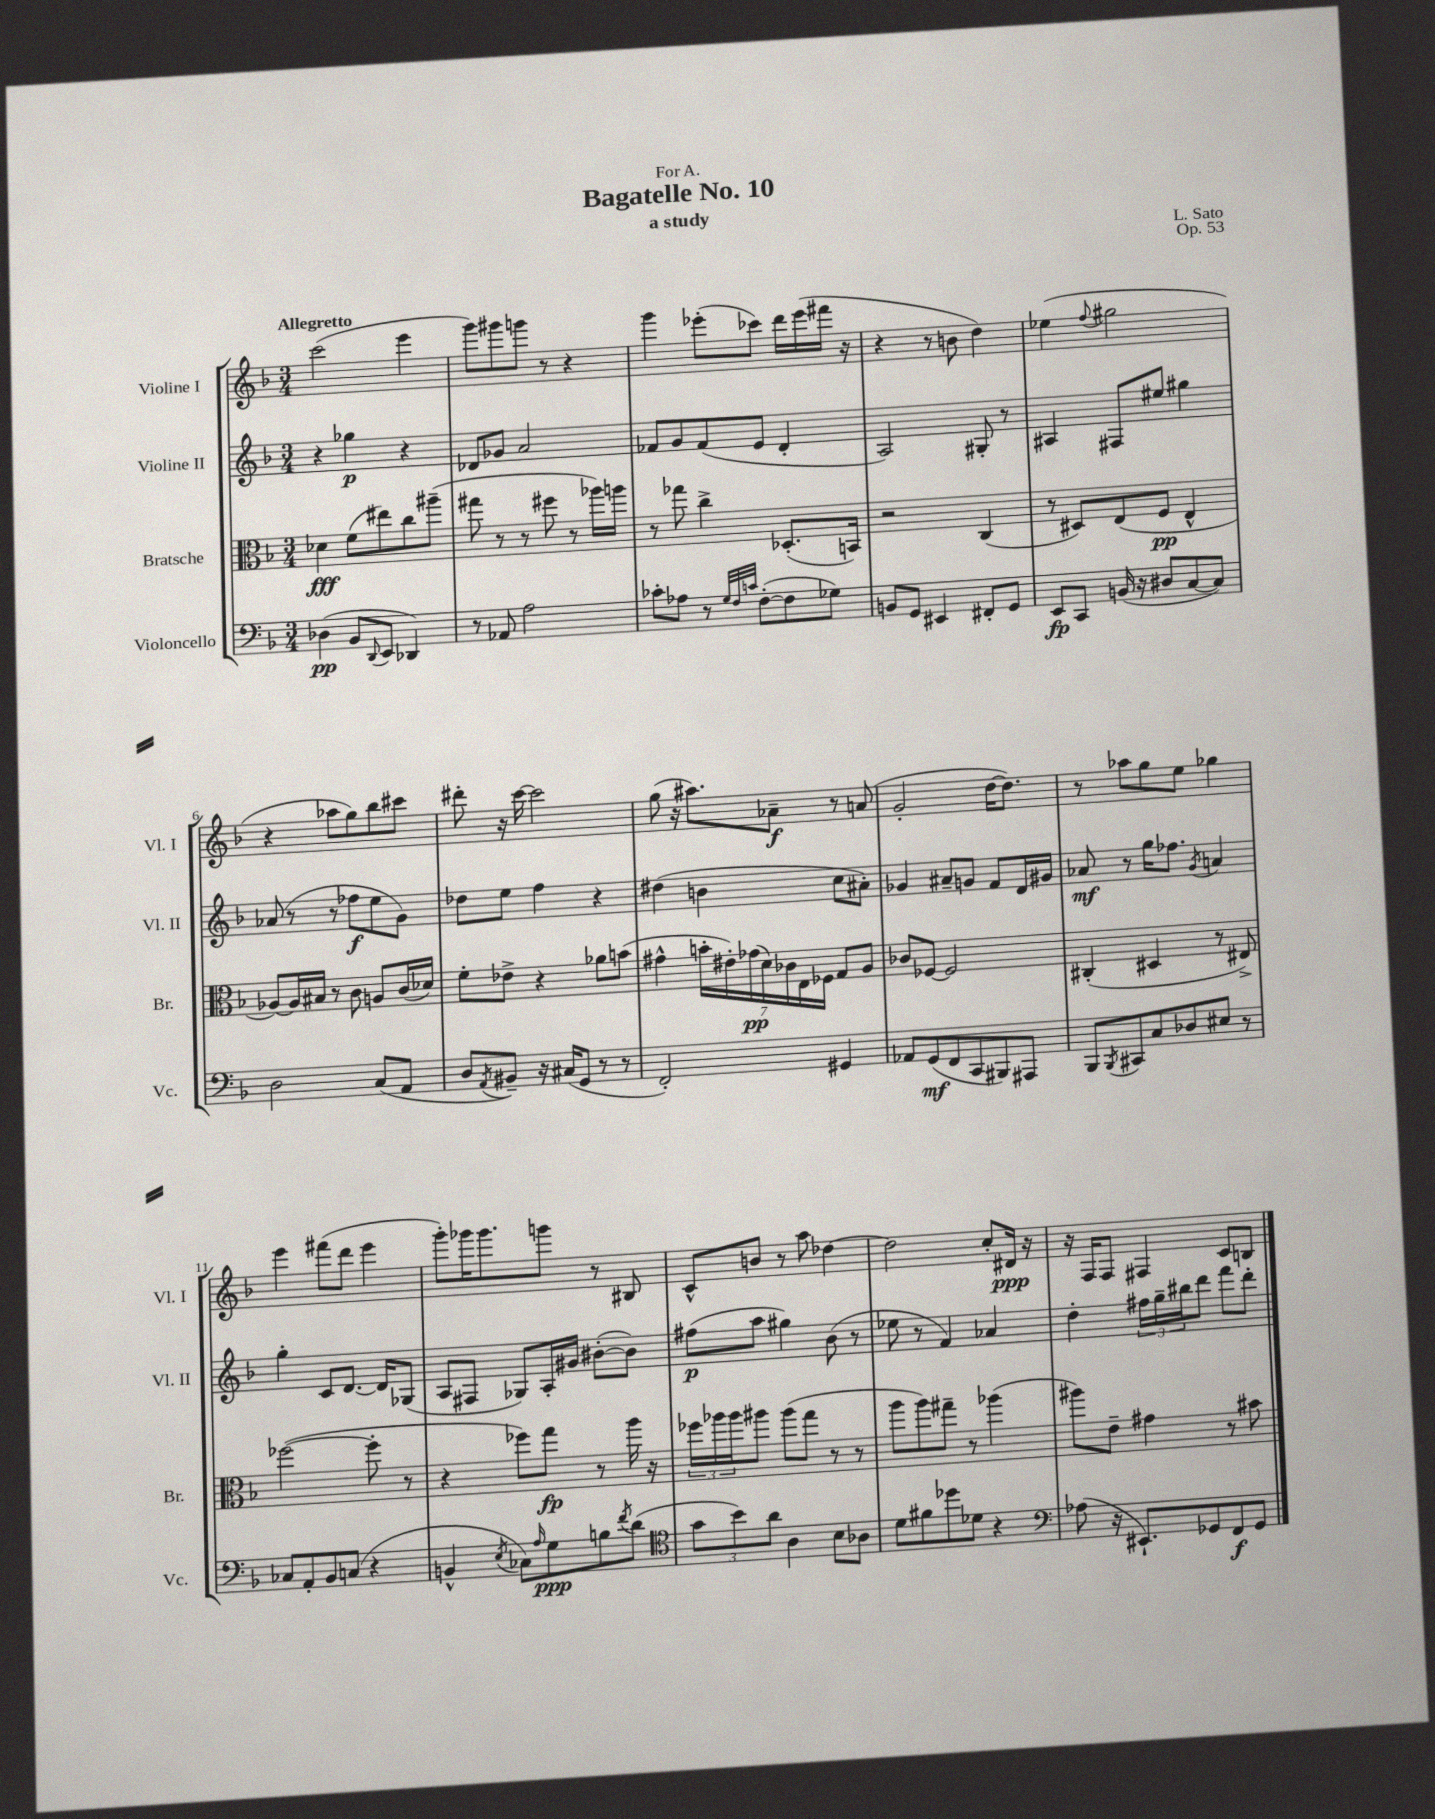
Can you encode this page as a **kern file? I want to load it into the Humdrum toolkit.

**kern	**dynam	**kern	**dynam	**kern	**dynam	**kern	**dynam
*part4	*part4	*part3	*part3	*part2	*part2	*part1	*part1
*staff4	*staff4	*staff3	*staff3	*staff2	*staff2	*staff1	*staff1
*I"Violoncello	*	*I"Bratsche	*	*I"Violine II	*	*I"Violine I	*
*I'Vc.	*	*I'Br.	*	*I'Vl. II	*	*I'Vl. I	*
*clefF4	*	*clefC3	*	*clefG2	*	*clefG2	*
*k[b-]	*	*k[b-]	*	*k[b-]	*	*k[b-]	*
*M3/4	*	*M3/4	*	*M3/4	*	*M3/4	*
=1	=1	=1	=1	=1	=1	=1	=1
!	!	!	!	!	!	!LO:TX:a:B:t=Allegretto	!
(4D-X\	pp	4d-X\	fff	4r	.	(2ccc\	.
8BB-/L	.	(8f\L	.	4gg-X\	p	.	.
8qqDD/	.	.	.	.	.	.	.
8EE/J	.	8ee#X\)	.	.	.	.	.
4DD-X/)	.	8cc\	.	4r	.	4eee\	.
.	.	(8aa#X~\J	.	.	.	.	.
=2	=2	=2	=2	=2	=2	=2	=2
8r	.	8gg#X\	.	8d-X/L	.	8ggg\L)	.
8AA-X/	.	8r	.	8g-X/J	.	8ggg#X\	.
2A\	.	8r	.	2a/	.	8gggn\J	.
.	.	8ff#X\	.	.	.	8r	.
.	.	8r	.	.	.	4r	.
.	.	16aa-X\LL)	.	.	.	.	.
.	.	16aan\JJ	.	.	.	.	.
=3	=3	=3	=3	=3	=3	=3	=3
8c-X'\L	.	8r	.	8f-X/L	.	4ggg\	.
8A-X\J	.	8gg-X\	.	8g/	.	.	.
8r	.	4cc^\	.	(8f-/	.	(8eee-X'\L	.
32qqG/LLL	.	.	.	.	.	.	.
32qqF/	.	.	.	.	.	.	.
32qqcn/JJJ	.	.	.	.	.	.	.
([8F'\L	.	.	.	8e/J	.	8ccc-X\J)	.
8F\]	.	(8.D-X'/L	.	4d'/	.	16ddd\LL	.
.	.	.	.	.	.	(16eee-\	.
8G-X\J)	.	.	.	.	.	16fff#X\JJ	.
.	.	16BBn/Jk)	.	.	.	16r	.
=4	=4	=4	=4	=4	=4	=4	=4
8BBn/L	.	2r	.	2A/)	.	4r	.
8GG/J	.	.	.	.	.	.	.
4EE#X/	.	.	.	.	.	8r	.
.	.	.	.	.	.	8bn\	.
8FF#X'/L	.	(4C/	.	8G#X'/	.	4dd\)	.
8GG/J	.	.	.	8r	.	.	.
=5	=5	=5	=5	=5	=5	=5	=5
8EE/L	fp	8r	.	4A#X/	.	(4ee-X\	.
8CC/J	.	8D#X/L)	.	.	.	.	.
.	.	.	.	.	.	8qqff/	.
(16BBn/	.	(8E/	.	8F#X/L	.	2gg#X\	.
16r	.	.	.	.	.	.	.
8D#X/L	.	8F/J	pp	8ee#X/J	.	.	.
[8C/	.	4E^^/	.	4gg#X\	.	.	.
8C/J])	.	.	.	.	.	.	.
!!LO:LB:g=z
=6	=6	=6	=6	=6	=6	=6	=6
2D\	.	[8A-X/L)	.	(8a-X/	.	4r	.
.	.	16A-/L]	.	8r	.	.	.
.	.	16B#X/JJ	.	.	.	.	.
.	.	8r	.	8r	.	8aa-X\L	.
.	.	8c\	.	8ff-X\L	f	8gg\)	.
(8C/L	.	8An/L	.	8ee\	.	8bb-\	.
8AA/J	.	(16c/L	.	8g\J)	.	8ccc#X\J	.
.	.	16d-X/JJ)	.	.	.	.	.
=7	=7	=7	=7	=7	=7	=7	=7
8D/L	.	8f'\L	.	8dd-X\L	.	8ddd#X'\	.
8qAA/	.	.	.	.	.	.	.
8BB#X~/J)	.	8e-X^\J	.	8ee\J	.	16r	.
.	.	.	.	.	.	[16ccc\	.
16r	.	4r	.	4ff\	.	2ccc\]	.
(16C#X/KL	.	.	.	.	.	.	.
8GG/J	.	.	.	.	.	.	.
8r	.	8a-X\L	.	4r	.	.	.
8r	.	(8bn\J	.	.	.	.	.
=8	=8	=8	=8	=8	=8	=8	=8
2FF'/)	.	4g#X^^\	.	(4dd#X\	.	(8gg\	.
.	.	.	.	.	.	16r	.
.	.	.	.	.	.	8.aa#X\L)	.
.	.	28bn'\LL	.	4bn\	.	.	.
.	.	28e#X'\)	.	.	.	.	.
.	.	(28g-X\	pp	.	.	.	.
.	.	28d\)	.	.	.	.	.
.	.	.	.	.	.	8a-X~\J	f
.	.	28c-X\	.	.	.	.	.
.	.	28E\	.	.	.	.	.
.	.	28F-X\JJ	.	.	.	.	.
4GG#X/	.	8G/L	.	8cc\L	.	8r	.
.	.	8A/J	.	8a#X'\J)	.	(8an/	.
=9	=9	=9	=9	=9	=9	=9	=9
8AA-X/L	.	8c-X/L	.	4g-X/	.	2g'/	.
(8GG/	mf	[8F-X/J	.	.	.	.	.
8FF/	.	2F-/]	.	8a#X~/L	.	.	.
8CC/	.	.	.	8gn/J	.	.	.
8BBB#X/)	.	.	.	8f/L	.	[16dd\KL	.
.	.	.	.	.	.	8.dd\J])	.
8AAA#X/J	.	.	.	16d/L	.	.	.
.	.	.	.	16g#X/JJ	.	.	.
=10	=10	=10	=10	=10	=10	=10	=10
8BBB-/L	.	(4C#X'/	.	8a-X/	mf	8r	.
8qBBB-/	.	.	.	.	.	.	.
8CC#X/	.	.	.	8r	.	8aa-X\L	.
8C/	.	4D#X/	.	16gg\KL	.	8gg\	.
.	.	.	.	8.ff-X\J	.	.	.
8D-X/	.	.	.	.	.	8ee\J	.
.	.	.	.	8qg/	.	.	.
8E#X/J	.	8r	.	4an/	.	4gg-X\	.
8r	.	8E#X^/)	.	.	.	.	.
!!LO:LB:g=z
=11	=11	=11	=11	=11	=11	=11	=11
8C-X/L	.	([2ff-X\	.	4gg'\	.	4eee\	.
8AA'/	.	.	.	.	.	.	.
8BB-/	.	.	.	8c/L	.	(8fff#X\L	.
(8Cn/J	.	.	.	[8.d/J	.	8ddd\J	.
4r	.	8ff-'\]	.	.	.	4eee\	.
.	.	.	.	16d/KL]	.	.	.
.	.	8r	.	(8G-X/J	.	.	.
=12	=12	=12	=12	=12	=12	=12	=12
4BBn^^/	.	4r	.	8A/L	.	8ggg'\L)	.
.	.	.	.	8F#X/J	.	16ggg-X\K	.
.	.	.	.	.	.	8.ggg-\	.
8qE/	.	.	.	.	.	.	.
8C-X\L)	.	8ff-X\L)	.	8G-X/L)	.	.	.
16qqA/	.	.	.	.	.	.	.
8G\	ppp	8gg\J	fp	16A'/L	.	8gggn\J	.
.	.	.	.	16g#X/JJ	.	.	.
8Bn\	.	8r	.	([8b#X'\L	.	8r	.
8qf/	.	.	.	.	.	.	.
(8d\J	.	16aa\	.	8b#\J])	.	8B#X/	.
.	.	16r	.	.	.	.	.
=13	=13	=13	=13	=13	=13	=13	=13
*clefC4	*	*	*	*	*	*	*
12g\L	.	24ff-X\LL	.	(8ff#X\L	p	8c^^/L	.
.	.	24aa-X\	.	.	.	.	.
12b-\)	.	24aa-\J	.	.	.	.	.
.	.	8aa#X\J	.	8aa\J	.	8bn/J	.
12a\J	.	.	.	.	.	.	.
4A\	.	(8aa#\L	.	4gg#X\)	.	8r	.
.	.	8gg\J	.	.	.	8aa\	.
8B-\L	.	8r	.	(8b-\	.	[4dd-X\	.
8A-X\J	.	8r	.	8r	.	.	.
=14	=14	=14	=14	=14	=14	=14	=14
8d\L	.	8aa\L	.	8ee-X\	.	2dd-\]	.
8f#X\	.	8aa\)	.	8r	.	.	.
8dd-X\	.	8gg#X~\J	.	4f/)	.	.	.
8d-X\J	.	8r	.	.	.	.	.
4r	.	(4aa-X\	.	4a-X/	.	8cc'/L	.
.	.	.	.	.	.	16d#X/Jk	ppp
.	.	.	.	.	.	16r	.
=15	=15	=15	=15	=15	=15	=15	=15
*clefF4	*	*	*	*	*	*	*
(8A-X\	.	8aa#X\L)	.	4dd'\	.	16r	.
.	.	.	.	.	.	16F/KL	.
16r	.	8e~\J	.	.	.	8F/J	.
8.EE#X`/L)	.	.	.	.	.	.	.
.	.	4g#X\	.	24ff#X\LL	.	4F#X/	.
.	.	.	.	24gg~\	.	.	.
.	.	.	.	24bb#X\J	.	.	.
8GG-X/	.	.	.	8ddd\J	.	.	.
8FF/	f	8r	.	8fff\L	.	8c/L	.
8GG-/J	.	8b#X\	.	8ddd'\J	.	8Bn/J	.
==	==	==	==	==	==	==	==
*-	*-	*-	*-	*-	*-	*-	*-
